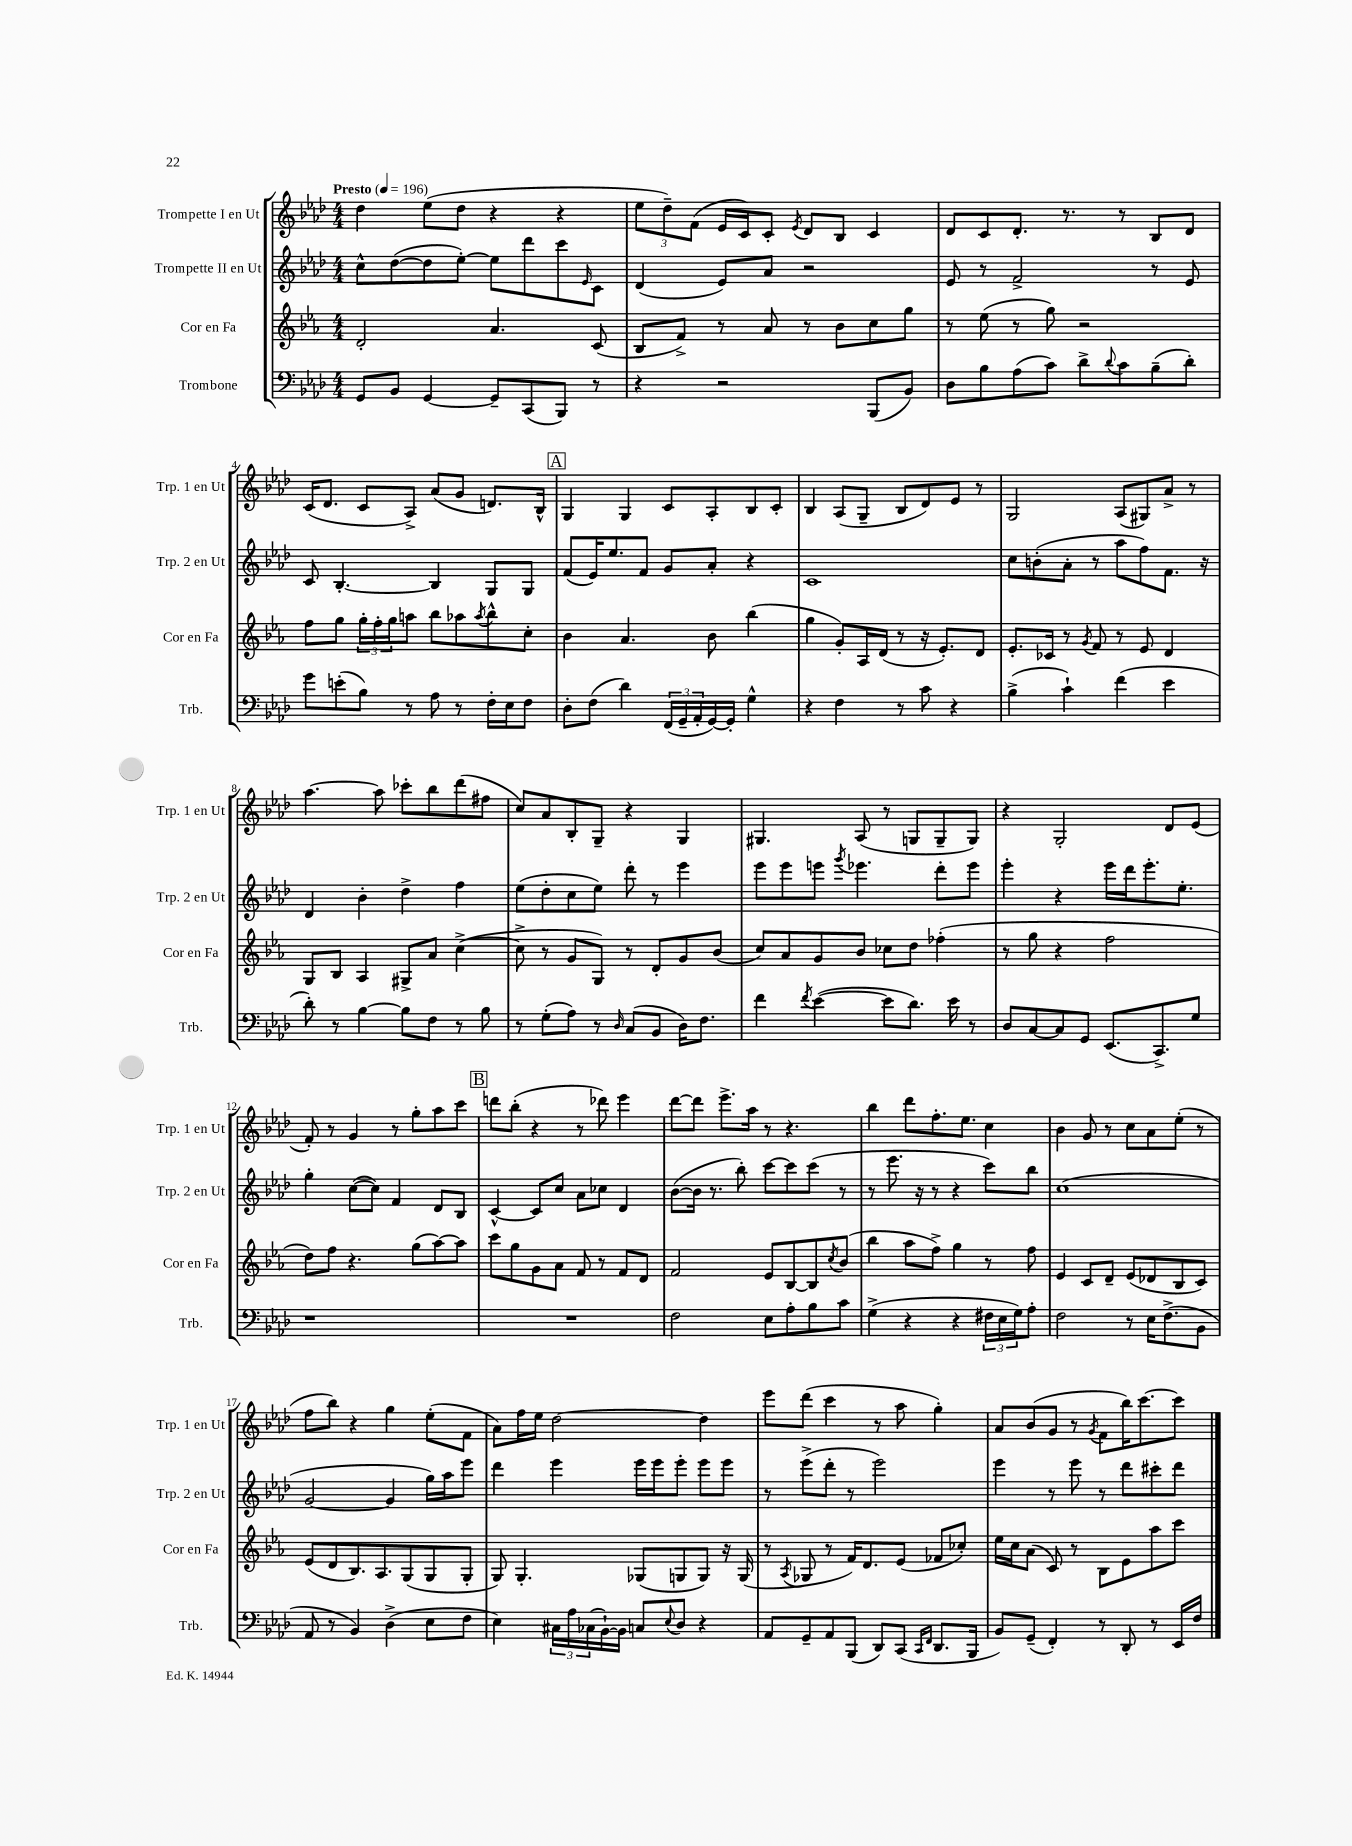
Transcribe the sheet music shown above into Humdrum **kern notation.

**kern	**kern	**kern	**kern
*staff4	*staff3	*staff2	*staff1
*clefF4	*clefG2	*clefG2	*clefG2
*k[b-e-a-d-]	*k[b-e-a-]	*k[b-e-a-d-]	*k[b-e-a-d-]
*M4/4	*M4/4	*M4/4	*M4/4
*MM196	*MM196	*MM196	*MM196
8GG	2d'	8cc^^	4dd-
8BB-	.	([8dd-	.
[4GG	.	8dd-]	(8ee-
.	.	[8ee-')	8dd-
8GG~]	4.a-	8ee-]	4r
(8CC	.	8ddd-	.
8BBB-)	.	8ccc	4r
.	.	16qqe-	.
8r	(8c	8c	.
=	=	=	=
4r	8B-	(4d-	12ee-
.	.	.	12dd-~)
.	8f^)	.	.
.	.	.	(12f
2r	8r	8e-)	16e-
.	.	.	16c)
.	8a-	8a-	8c'
.	.	.	8qe-
.	8r	2r	8d-
.	8b-	.	8B-
(8BBB-	8cc	.	4c
8BB-)	8gg	.	.
=	=	=	=
8D-	8r	8e-	8d-
8B-	(8ee-	8r	8c
(8A-	8r	2f^	8.d-'
8c)	8gg)	.	.
.	.	.	8.r
8d-^	2r	.	.
8qqd-	.	.	.
8c	.	.	8r
(8B-~	.	8r	8B-
8d-')	.	8e-	8d-
=	=	=	=
8g	8ff	8c	(16c
.	.	.	8.d-
(8e'	8gg	[4.B-'	.
8B-)	24gg'	.	8c
.	24ff'	.	.
.	24gg	.	.
8r	8aa	.	8A-^)
8A-	8bb-	4B-]	(8a-
8r	8aa-	.	8g
.	8qaa-	.	.
16F'	8bb-^^	8G	8.d)
16E-	.	.	.
8F	8cc'	8G	.
.	.	.	16B-^^
=	=	=	=
8D-'	4b-	(8f	4G
(8F	.	16e-)	.
.	.	8.ee-	.
4d-)	4.a-	.	4G
.	.	8f	.
(24FF	.	8g	8c
24GG~	.	.	.
24AA-'	.	.	.
[16GG)	8b-	8a-'	8A-'
16GG']	.	.	.
4G^^	(4bb-	4r	8B-
.	.	.	8c'
=	=	=	=
4r	4gg	1c	4B-
4F	8g')	.	(8A-
.	16A-	.	8G~
.	(16d	.	.
8r	8r	.	8B-
8c	16r	.	8d-)
.	8.e-')	.	.
4r	.	.	8e-
.	8d	.	8r
=	=	=	=
(4B-^	8.e-'	8cc	2G
.	.	(8b'	.
.	16c-	.	.
4c`)	8r	8a-'	.
.	8qg	.	.
.	8f	8r	.
(4f	8r	8aa-	(8A-
.	8e-	8ff)	8G#)
4e-	4d	8.f	8a-^
.	.	.	8r
.	.	16r	.
=	=	=	=
8d-')	8G	4d-	[4.aa-
8r	8B-	.	.
[4B-	4A-	4b-'	.
.	.	.	8aa-]
8B-]	8G#^	4dd-^	8ccc-'
8F	8a-	.	8bb-
8r	([4cc^	4ff	(8ddd-
8B-	.	.	8ff#
=	=	=	=
8r	8cc^]	(8ee-	8cc)
(8G'	8r	8dd-'	8a-
8A-)	8g	8cc	8B-'
8r	8G)	8ee-)	8G~
16qqD-	.	.	.
(8C	8r	8ddd-'	4r
8BB-	8d'	8r	.
16D-)	8g	4eee-	4G
8.F	.	.	.
.	(8b-	.	.
=	=	=	=
4f	8cc)	8eee-	4.G#
.	8a-	8eee-	.
8qf	.	.	.
([4e-	8g	8eee	.
.	.	8qggg	.
.	8b-	4.eee-	(8A-
8e-]	8cc-	.	8r
8.d-)	8dd	.	8G
.	(4ff-'	8ddd-'	8G~
16e-	.	.	.
8r	.	8eee-	8G)
=	=	=	=
8D-	8r	4eee-'	4r
[8C	8gg	.	.
8C]	4r	4r	2G'
8GG	.	.	.
(8.EE-	2ff	16eee-	.
.	.	16ddd-	.
.	.	8.eee-'	.
8.CC^)	.	.	.
.	.	.	8d-
.	.	8.ee-'	.
8G	.	.	(8e-
=	=	=	=
1r	8dd)	4gg'	8f')
.	8ff	.	8r
.	4.r	([8cc	4g
.	.	8cc])	.
.	.	4f	8r
.	(8gg	.	8gg'
.	[8aa-)	8d-	8aa-
.	8aa-]	8B-	8ccc
=	=	=	=
1r	8ccc	[4c^^	8ddd
.	8gg	.	(8bb-'
.	8g	8c]	4r
.	8a-	8cc	.
.	8f	8a-	8r
.	8r	8cc-	8ddd-)
.	8f	4d-	4eee-
.	8d	.	.
=	=	=	=
2F	2f	([8b-	[8ddd-
.	.	16b-]	8ddd-]
.	.	8.r	.
.	.	.	8.eee-^
.	.	8bb-')	.
.	.	.	16aa-
8E-	8e-	[8ccc	8r
8A-'	[8B-	8ccc]	4.r
8B-	8B-]	(8ccc	.
.	8qcc	.	.
8c	(8b-	8r	.
=	=	=	=
(4G^	4bb-	8r	4bb-
.	.	8.eee-	.
4r	8aa-	.	8ddd-
.	.	16r	.
.	8ff^)	8r	8.ff'
4r	4gg	4r	.
.	.	.	8.ee-
24F#	8r	8ccc)	4cc
24E-	.	.	.
24G)	.	.	.
8A-'	8ff	8bb-	.
=	=	=	=
2F	4e-	(1cc	4b-
.	8c	.	8g
.	8d~	.	8r
8r	(8e-	.	8cc
16E-	8d-	.	8a-
(8.F^	.	.	.
.	8B-	.	(8ee-'
8BB-	8c)	.	8r
=	=	=	=
8AA-	(8e-	[2g	8ff
8r	8d	.	8bb-)
4BB-)	8.B-)	.	4r
.	8.A-	.	.
(4D-^	.	4g]	4gg
.	(8G	.	.
8E-	8G	16gg)	(8ee-'
.	.	16aa-	.
8F	8G'	8eee-	8f
=	=	=	=
4E-)	8G)	4ddd-	8a-)
.	4.G'	.	16ff
.	.	.	16ee-
24C#	.	4eee-	[2dd-
24A-	.	.	.
(24C-	.	.	.
[16BB-`)	.	.	.
16BB-]	.	.	.
8C	(8G-	16eee-	.
.	.	16eee-	.
8qqE-	.	.	.
8D-	8G	8eee-'	.
4r	8G)	8eee-	4dd-]
.	16r	8eee-	.
.	(16G	.	.
=	=	=	=
8AA-	8r	8r	8eee-
.	8qA-	.	.
8GG~	8G-	(8eee-^	(8ddd-
8AA-	8r	8ddd-'	4ccc
(8BBB-	16f)	8r	.
.	8.d	.	.
8DD-)	.	2eee-)	8r
(8CC	(8e-	.	8aa-
16qqCC	.	.	.
16qqFF	.	.	.
8.DD-	8f-	.	4gg')
.	8cc-')	.	.
16BBB-	.	.	.
=	=	=	=
8BB-)	16ee-	4eee-	8a-
.	16cc	.	.
(8GG~	(8a-	.	(8b-
4FF')	8c)	8r	8g
.	8r	8eee-	8r
.	.	.	8qg
8r	8B-	8r	8f
8DD-'	8e-	8ddd-	16bb-)
.	.	.	[8.ccc
8r	8aa-	8ccc#'	.
16EE-	8ccc	8ddd-	8ccc]
16F	.	.	.
==	==	==	==
*-	*-	*-	*-
